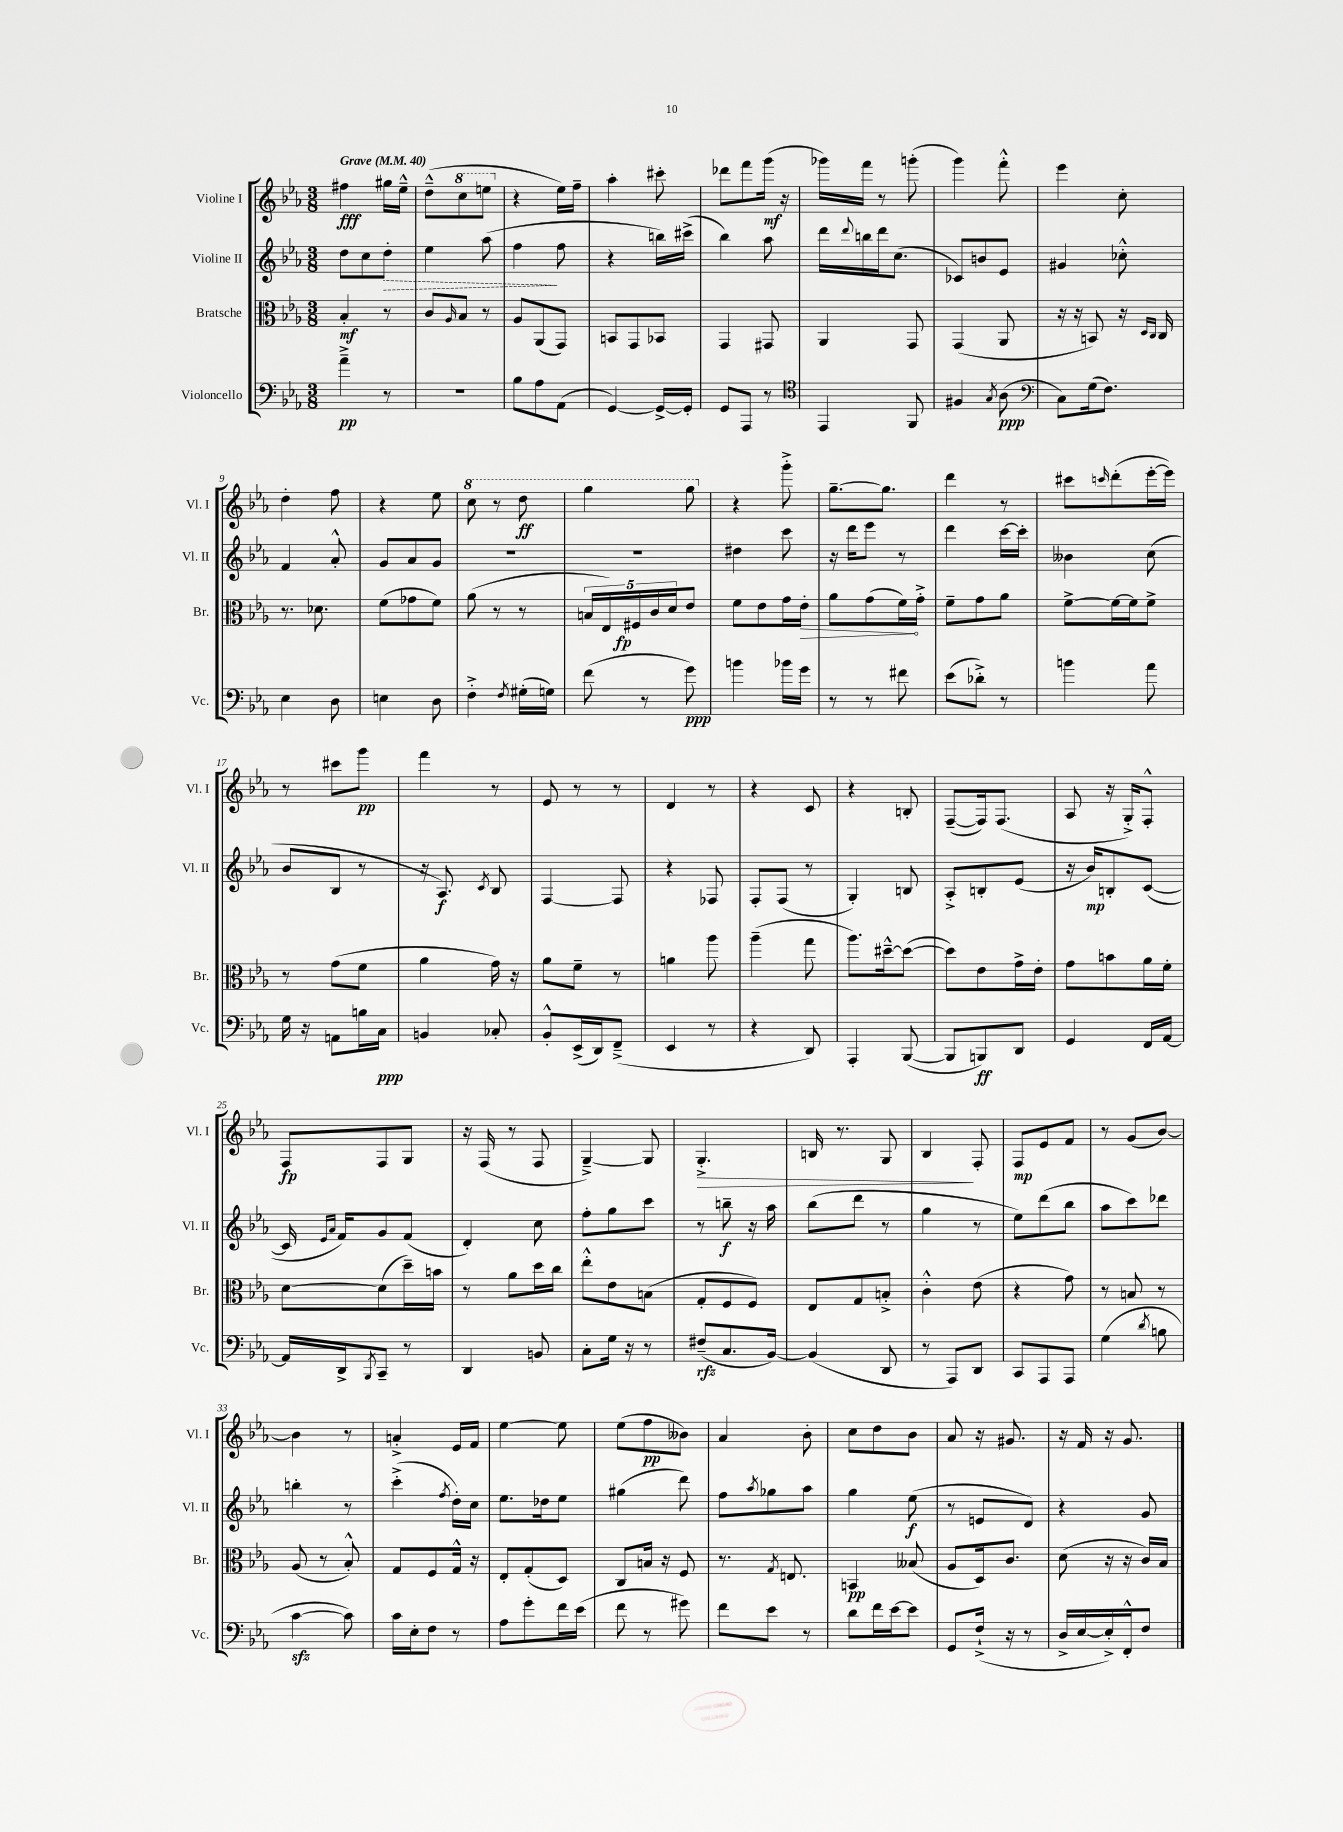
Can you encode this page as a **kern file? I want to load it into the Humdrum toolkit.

**kern	**dynam	**kern	**dynam	**kern	**dynam	**kern	**dynam
*part4	*part4	*part3	*part3	*part2	*part2	*part1	*part1
*staff4	*staff4	*staff3	*staff3	*staff2	*staff2	*staff1	*staff1
*I"Violoncello	*	*I"Bratsche	*	*I"Violine II	*	*I"Violine I	*
*I'Vc.	*	*I'Br.	*	*I'Vl. II	*	*I'Vl. I	*
*clefF4	*	*clefC3	*	*clefG2	*	*clefG2	*
*k[b-e-a-]	*	*k[b-e-a-]	*	*k[b-e-a-]	*	*k[b-e-a-]	*
*M3/8	*	*M3/8	*	*M3/8	*	*M3/8	*
*MM40	*	*MM40	*	*MM40	*	*MM40	*
=1	=1	=1	=1	=1	=1	=1	=1
!	!	!	!	!	!	!LO:TX:a:B:t=Grave	!
4a-~^\	pp	4B-'/	mf	8dd\L	.	4ff#X\	fff
.	.	.	.	8cc\	.	.	.
!	!	!	!	!	!LO:HP:b	!	!
8r	.	8r	.	8dd'\J	>	16gg#X\LL	.
.	.	.	.	.	.	16ee-~^^\JJ	.
=2	=2	=2	=2	=2	=2	=2	=2
4.r	.	8c/L	.	4ee-\	.	(8dd~^^\L	.
.	.	16qqA-/	.	.	.	.	.
*	*	*	*	*	*	*8va	*
.	.	8B-/J	.	.	.	8ccc\	.
.	.	8r	.	(8aa-\	.	8eeen\J	.
=3	=3	=3	=3	=3	=3	=3	=3
*	*	*	*	*	*	*X8va	*
8B-\L	.	8A-/L	.	4ff\	.	4r	.
8A-\	.	(8AA-/	.	.	.	.	.
(8AA-\J	.	8GG/J)	.	8ff\	]	16ee-\LL)	.
.	.	.	.	.	.	16ff~\JJ	.
=4	=4	=4	=4	=4	=4	=4	=4
[4GG/)	.	8BBn/L	.	4r	.	4aa-'\	.
.	.	8GG/	.	.	.	.	.
16GG^/LL_	.	8BB-X/J	.	16bbn\LL)	.	8ccc#X'\	.
16GG'/JJ]	.	.	.	(16ccc#X^\JJ	.	.	.
=5	=5	=5	=5	=5	=5	=5	=5
8GG/L	.	4GG/	.	4bb-\)	.	8ddd-X\L	.
8AAA-/J	.	.	.	.	.	8fff\	.
8r	.	8GG#X/	.	8aa-\	.	(16ggg\Jk	mf
.	.	.	.	.	.	16r	.
=6	=6	=6	=6	=6	=6	=6	=6
*clefC4	*	*	*	*	*	*	*
4EE-/	.	4AA-/	.	16ddd\LL	.	16ggg-X\LL)	.
.	.	.	.	8qqddd/	.	.	.
.	.	.	.	16bbn\	.	16fff\JJ	.
.	.	.	.	16ddd\J	.	8r	.
.	.	.	.	(8.cc\J	.	.	.
8FF/	.	8GG/	.	.	.	(8gggn'\	.
=7	=7	=7	=7	=7	=7	=7	=7
4F#X/	.	(4GG/	.	8c-X/L)	.	4ggg\)	.
.	.	.	.	8bn/	.	.	.
8qG/	.	.	.	.	.	.	.
(8A-\	ppp	8AA-/	.	8e-/J	.	8fff'^^\	.
=8	=8	=8	=8	=8	=8	=8	=8
*clefF4	*	*	*	*	*	*	*
8C\L)	.	16r	.	4g#X/	.	4eee-\	.
.	.	16r	.	.	.	.	.
(16G\k	.	8BBn/)	.	.	.	.	.
8.F\J)	.	.	.	.	.	.	.
.	.	16r	.	8cc-X'^^\	.	8cc'\	.
.	.	16qqD/LL	.	.	.	.	.
.	.	16qqC/JJ	.	.	.	.	.
.	.	16C/	.	.	.	.	.
!!LO:LB:g=z
=9	=9	=9	=9	=9	=9	=9	=9
4E-\	.	8.r	.	4f/	.	4dd'\	.
.	.	8.d-X\	.	.	.	.	.
8D\	.	.	.	8a-'^^/	.	8ff\	.
=10	=10	=10	=10	=10	=10	=10	=10
4En\	.	(8f\L	.	8g/L	.	4r	.
.	.	8g-X\	.	8a-/	.	.	.
8D\	.	8f\J)	.	8g/J	.	8ee-\	.
=11	=11	=11	=11	=11	=11	=11	=11
*	*	*	*	*	*	*8va	*
4F'^\	.	(8a-\	.	4.r	.	8ccc\	.
.	.	8r	.	.	.	8r	.
8qF/	.	.	.	.	.	.	.
(16G#X'\LL	.	8r	.	.	.	8ddd\	ff
16Gn\JJ)	.	.	.	.	.	.	.
=12	=12	=12	=12	=12	=12	=12	=12
(8f\	.	20Bn/LL	.	4.r	.	4ggg\	.
.	.	20E-/)	.	.	.	.	.
.	.	20F#X/	fp	.	.	.	.
8r	.	.	.	.	.	.	.
.	.	20c/	.	.	.	.	.
.	.	20d/J	.	.	.	.	.
8g\)	ppp	8e-/J	.	.	.	8ggg\	.
=13	=13	=13	=13	=13	=13	=13	=13
*	*	*	*	*	*	*X8va	*
4bn\	.	8f\L	.	4dd#X\	.	4r	.
.	.	8e-\	.	.	.	.	.
16b-X\LL	.	16g\L	.	8ccc\	.	8ggg'^\	.
!	!	!	!LO:HP:b	!	!	!	!
16g\JJ	.	16e-'\JJ	>	.	.	.	.
=14	=14	=14	=14	=14	=14	=14	=14
8r	.	8a-\L	.	16r	.	[8.gg~\L	.
.	.	.	.	16ddd\KL	.	.	.
8r	.	(8g\	.	8eee-\J	.	.	.
.	.	.	.	.	.	8.gg\J]	.
8f#X\	.	16f\L)	.	8r	.	.	.
.	.	16g'^\JJ	]	.	.	.	.
=15	=15	=15	=15	=15	=15	=15	=15
(8e-\L	.	8f~\L	.	4ddd\	.	4ddd\	.
8d-X'^\J)	.	8g\	.	.	.	.	.
8r	.	8a-\J	.	[16ccc\LL	.	8r	.
.	.	.	.	16ccc'\JJ]	.	.	.
=16	=16	=16	=16	=16	=16	=16	=16
4bn\	.	[8f^\L	.	4b--X\	.	8ccc#X\L	.
.	.	.	.	.	.	16qqcccn/	.
.	.	16f\L_	.	.	.	(8ddd'\	.
.	.	16f\J]	.	.	.	.	.
8a-\	.	8f^\J	.	(8cc\	.	[16eee-'\L	.
.	.	.	.	.	.	16eee-\JJ])	.
!!LO:LB:g=z
=17	=17	=17	=17	=17	=17	=17	=17
16G\	.	8r	.	8b-/L	.	8r	.
16r	.	.	.	.	.	.	.
8AAn\L	.	(8g\L	.	8B-/J	.	8ccc#X\L	.
16Bn\L	.	8f\J	.	8r	.	8ggg\J	pp
16C\JJ	ppp	.	.	.	.	.	.
=18	=18	=18	=18	=18	=18	=18	=18
4BBn/	.	4a-\	.	16r	.	4fff\	.
.	.	.	.	8.A-/)	f	.	.
.	.	.	.	8qc/	.	.	.
8C-X'/	.	16g\)	.	8B-/	.	8r	.
.	.	16r	.	.	.	.	.
=19	=19	=19	=19	=19	=19	=19	=19
8BB-'^^/L	.	8a-\L	.	[4F/	.	8e-/	.
(16EE-^/L	.	8f~\J	.	.	.	8r	.
16DD/J)	.	.	.	.	.	.	.
(8FF~^/J	.	8r	.	8F/]	.	8r	.
=20	=20	=20	=20	=20	=20	=20	=20
4EE-/	.	4an\	.	4r	.	4d/	.
8r	.	8aa-\	.	8F-X/	.	8r	.
=21	=21	=21	=21	=21	=21	=21	=21
4r	.	(4aa-~\	.	8F'/L	.	4r	.
.	.	.	.	(8F/J	.	.	.
8DD/)	.	8gg\	.	8r	.	8c/	.
=22	=22	=22	=22	=22	=22	=22	=22
4AAA-'/	.	8.aa-\L)	.	4G'/)	.	4r	.
.	.	[16dd#X~^^\k	.	.	.	.	.
([8BBB-/	.	(8dd#\J_	.	8Bn/	.	8Bn'/	.
=23	=23	=23	=23	=23	=23	=23	=23
8BBB-/L]	.	8dd#\L])	.	8A-'^/L	.	([8F~/L	.
8BBBn/)	ff	8e-\	.	8Bn'/	.	16F/k])	.
.	.	.	.	.	.	(8.F/J	.
8DD/J	.	16g^\L	.	(8e-/J	.	.	.
.	.	16e-'\JJ	.	.	.	.	.
=24	=24	=24	=24	=24	=24	=24	=24
4GG/	.	8g\L	.	16r	.	8A-/	.
.	.	.	.	16b-/KL)	mp	.	.
.	.	8bn\	.	8Bn'/	.	16r	.
.	.	.	.	.	.	16G'^/KL)	.
16FF/LL	.	16a-\L	.	([8c/J	.	8F'^^/J	.
[16AA-/JJ	.	16f'\JJ	.	.	.	.	.
!!LO:LB:g=z
=25	=25	=25	=25	=25	=25	=25	=25
16AA-/LL]	.	[8d\L	.	16c/]	.	8F/L	fp
.	.	.	.	16qqe-/LL	.	.	.
.	.	.	.	16qqa-/JJ	.	.	.
16DD^/J	.	.	.	16f/KL)	.	.	.
8qBBB-/	.	.	.	.	.	.	.
8CC~/J	.	(8d\]	.	8g/	.	8F/	.
8r	.	16dd~\L)	.	(8f/J	.	8G/J	.
.	.	16bn\JJ	.	.	.	.	.
=26	=26	=26	=26	=26	=26	=26	=26
4DD/	.	8r	.	4d'/)	.	16r	.
.	.	.	.	.	.	(16F/	.
.	.	8a-\L	.	.	.	8r	.
8BBn/	.	16dd\L	.	8cc\	.	8F/	.
.	.	16cc\JJ	.	.	.	.	.
=27	=27	=27	=27	=27	=27	=27	=27
8C'\L	.	8ee-'^^\L	.	8ff'\L	.	[4G~^/)	.
16G\Jk	.	8e-\	.	8gg\	.	.	.
16r	.	.	.	.	.	.	.
8r	.	(8Bn\J	.	8ccc\J	.	8G/]	.
=28	=28	=28	=28	=28	=28	=28	=28
!	!	!	!	!	!	!	!LO:HP:b
(8F#X~/L	rfz	8G'/L	.	8r	.	4.G'^/	>
8.C/	.	8F/	.	8bbn~\	f	.	.
.	.	8F/J)	.	16r	.	.	.
[16BB-/Jk)	.	.	.	16aa-\	.	.	.
=29	=29	=29	=29	=29	=29	=29	=29
(4BB-/]	.	8E-/L	.	(8bb-\L	.	16Bn/	.
.	.	.	.	.	.	8.r	.
.	.	8G/	.	8ddd\J	.	.	.
8DD/	.	8Bn'^/J	.	8r	.	8G/	.
=30	=30	=30	=30	=30	=30	=30	=30
8r	.	4c'^^\	.	4gg\	.	4B-/	.
8AAA-/L)	.	.	.	.	.	.	.
8DD/J	.	(8e-\	.	8r	.	8F'/	]
=31	=31	=31	=31	=31	=31	=31	=31
8CC/L	.	4r	.	8ee-\L)	.	8F/L	mp
8AAA-/	.	.	.	(8ddd\	.	8e-/	.
8AAA-/J	.	8g\)	.	8bb-\J	.	8f/J	.
=32	=32	=32	=32	=32	=32	=32	=32
(4G\	.	8r	.	8aa-\L	.	8r	.
.	.	8Bn/	.	8ccc\)	.	(8g/L	.
8qd/	.	.	.	.	.	.	.
8Bn\	.	8r	.	8ddd-X\J	.	[8b-/J)	.
!!LO:LB:g=z
=33	=33	=33	=33	=33	=33	=33	=33
[4czz\	.	(8A-/	.	4bbn'\	.	4b-\]	.
.	.	8r	.	.	.	.	.
8c\])	.	8B-'^^/)	.	8r	.	8r	.
=34	=34	=34	=34	=34	=34	=34	=34
16c\LL	.	8G/L	.	(4ccc'^\	.	4an'^/	.
16E-'\J	.	.	.	.	.	.	.
8F\J	.	8F/	.	.	.	.	.
.	.	.	.	8qff/	.	.	.
8r	.	16G^^/Jk	.	16dd'\LL)	.	16e-/LL	.
.	.	16r	.	16cc\JJ	.	16f/JJ	.
=35	=35	=35	=35	=35	=35	=35	=35
8A-\L	.	8E-'/L	.	8.ee-\L	.	[4ee-\	.
8g'\	.	(8G'/	.	.	.	.	.
.	.	.	.	16dd-X\k	.	.	.
16f\L	.	8D/J)	.	8ee-\J	.	8ee-\]	.
(16e-\JJ	.	.	.	.	.	.	.
=36	=36	=36	=36	=36	=36	=36	=36
8f\	.	8C/L	.	(4gg#X\	.	(8ee-\L	.
8r	.	16Bn/Jk	.	.	.	8ff\	pp
.	.	16r	.	.	.	.	.
8g#X\)	.	8F/	.	8ddd\)	.	8b--X\J)	.
=37	=37	=37	=37	=37	=37	=37	=37
8f\L	.	8.r	.	8ff\L	.	4a-/	.
.	.	.	.	8qaa-/	.	.	.
8e-\J	.	.	.	8gg-X\	.	.	.
.	.	8qG/	.	.	.	.	.
.	.	8.En/	.	.	.	.	.
8r	.	.	.	8aa-\J	.	8b-'\	.
=38	=38	=38	=38	=38	=38	=38	=38
8d\L	.	4BBn/	pp	4gg\	.	8cc\L	.
16f\L	.	.	.	.	.	8dd\	.
[16e-\J	.	.	.	.	.	.	.
8e-\J]	.	(8B--X/	.	(8ee-\	f	8b-\J	.
=39	=39	=39	=39	=39	=39	=39	=39
8GG/L	.	8A-/L	.	8r	.	8a-/	.
(16F`^/Jk	.	16D/k)	.	8en/L	.	16r	.
16r	.	8.c/J	.	.	.	8.g#X/	.
8r	.	.	.	8d/J)	.	.	.
=40	=40	=40	=40	=40	=40	=40	=40
16D^/LL	.	(8d\	.	4r	.	16r	.
[16E-/	.	.	.	.	.	16f/	.
16E-'^/])	.	16r	.	.	.	16r	.
16FF'^^/J	.	16r	.	.	.	8.g/	.
8F/J	.	16c/LL)	.	8g/	.	.	.
.	.	16B-/JJ	.	.	.	.	.
==	==	==	==	==	==	==	==
*-	*-	*-	*-	*-	*-	*-	*-
